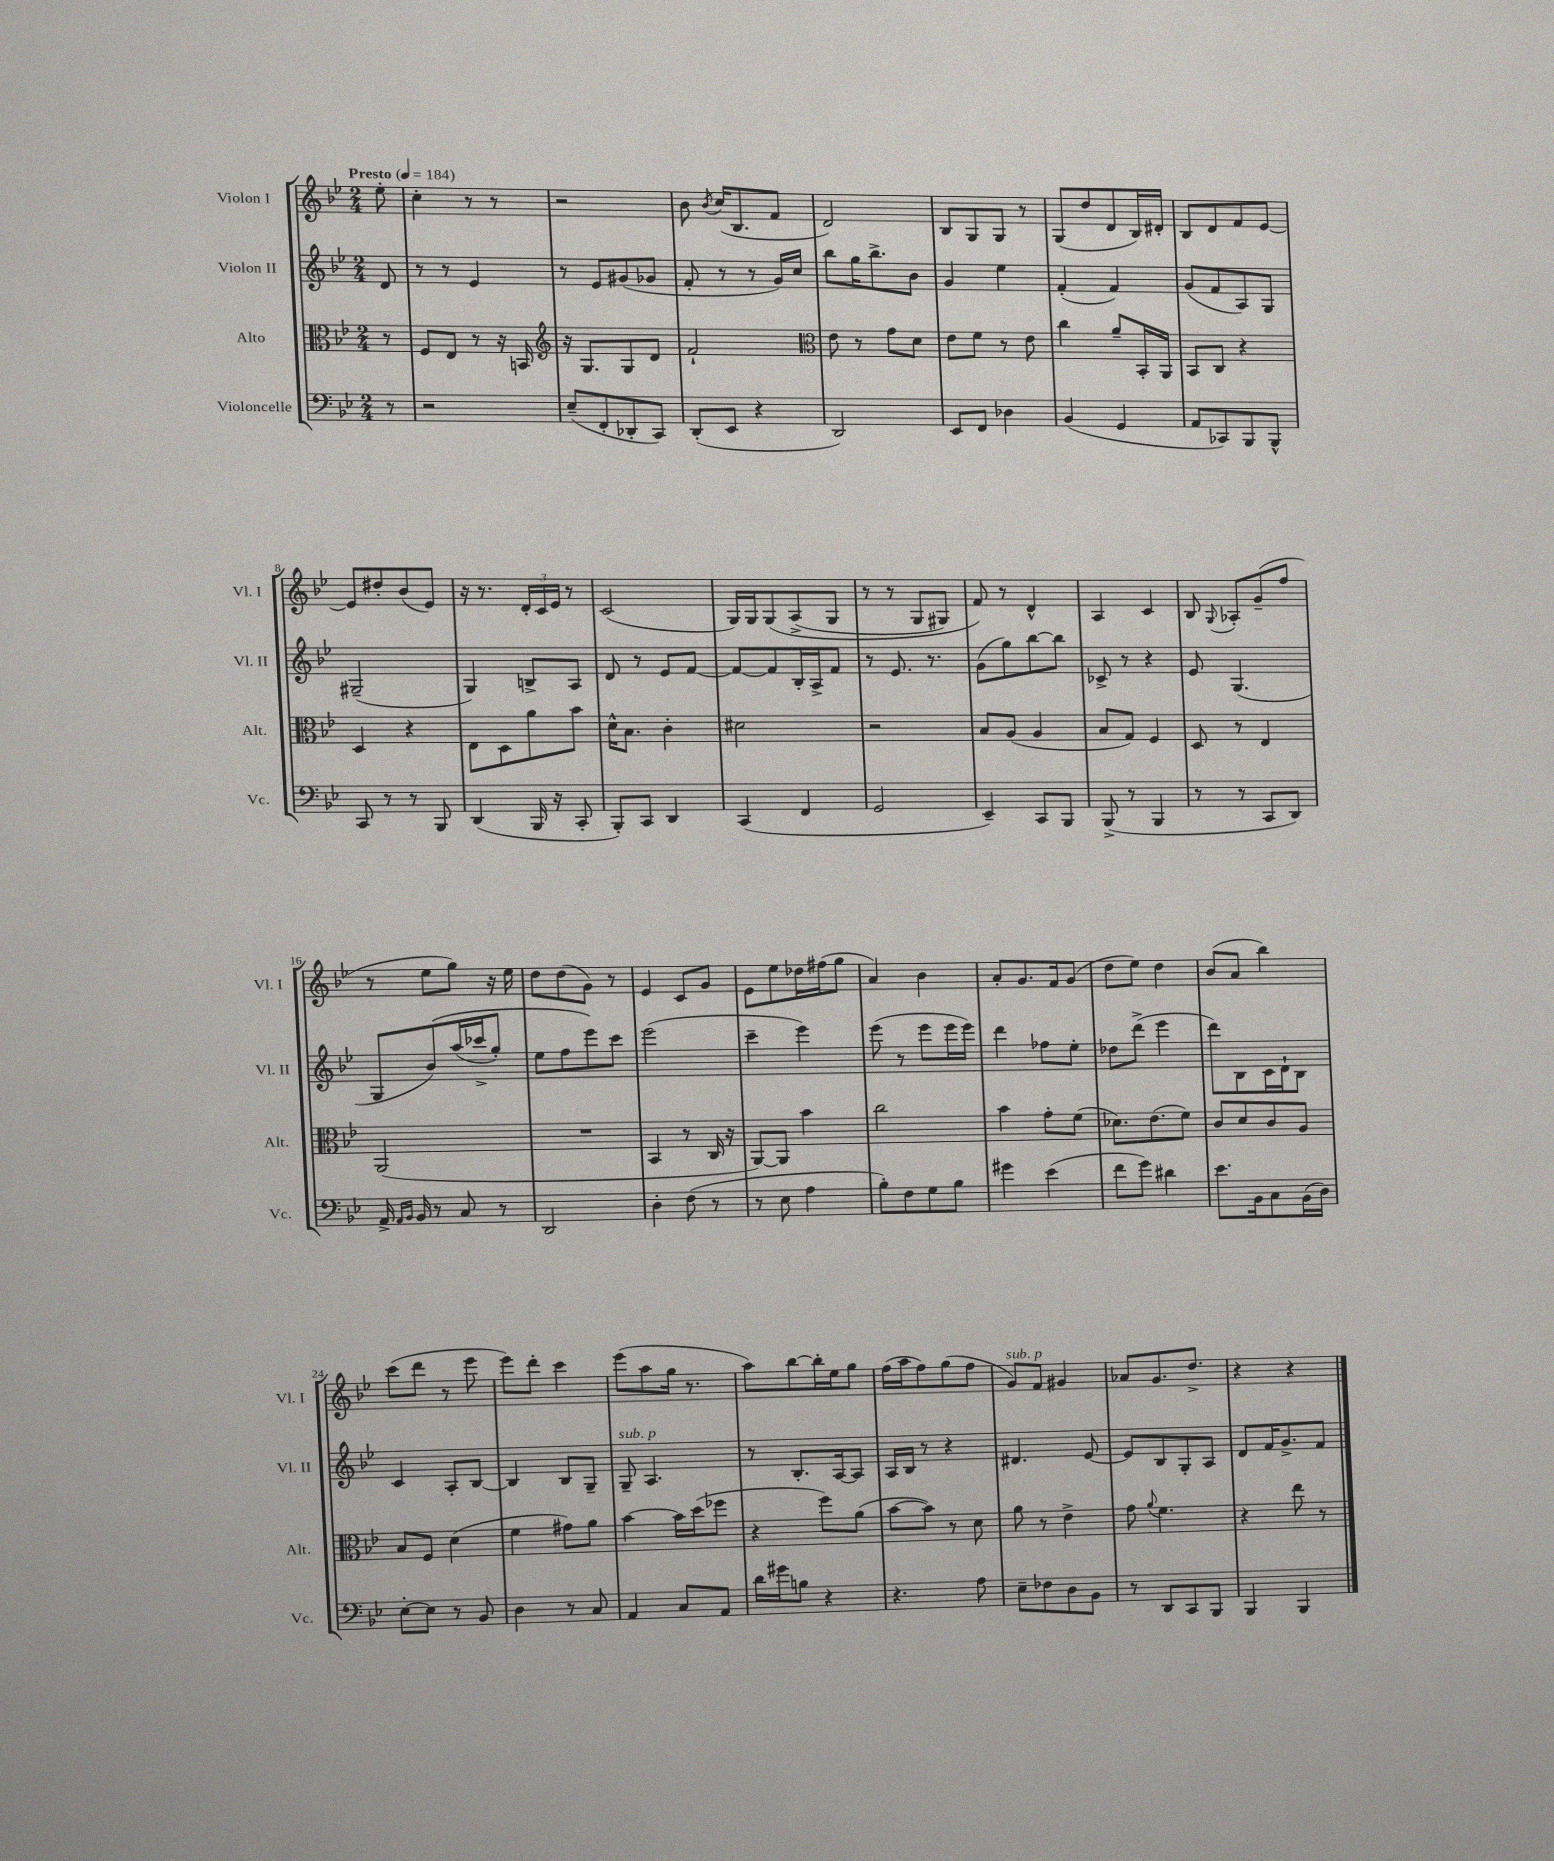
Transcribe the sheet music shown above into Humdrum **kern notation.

**kern	**kern	**kern	**kern
*part4	*part3	*part2	*part1
*staff4	*staff3	*staff2	*staff1
*I"Violoncelle	*I"Alto	*I"Violon II	*I"Violon I
*I'Vc.	*I'Alt.	*I'Vl. II	*I'Vl. I
*clefF4	*clefC3	*clefG2	*clefG2
*k[b-e-]	*k[b-e-]	*k[b-e-]	*k[b-e-]
*M2/4	*M2/4	*M2/4	*M2/4
*MM184	*MM184	*MM184	*MM184
=	=	=	=
!	!	!	!LO:TX:a:B:t=Presto
8r	8r	8d/	8ee-'\
=1	=1	=1	=1
2r	8F/L	8r	4cc'\
.	8E-/J	8r	.
.	8r	4e-/	8r
.	16r	.	8r
.	16BBn/	.	.
=2	=2	=2	=2
*	*clefG2	*	*
(8E-~/L	16r	8r	2r
.	8.G/L	.	.
8FF'/	.	8e-/L	.
8DD-X'/	8G/	(8g#X/	.
8CC/J)	8d/J	8g-X/J	.
=3	=3	=3	=3
(8DD'/L	2f`/	8f'/	8b-\
.	.	.	8qb-/
8EE-/J	.	8r	(16cc/KL
.	.	.	8.B-/
4r	.	8r	.
.	.	16g/LL)	8f/J
.	.	16cc/JJ	.
=4	=4	=4	=4
*	*clefC3	*	*
2DD/)	8e-\	8bb-\L	2d/)
.	8r	16gg\K	.
.	.	8.bb-^\	.
.	8g\L	.	.
.	8d\J	8b-\J	.
=5	=5	=5	=5
8EE-/L	8e-\L	4g/	8B-/L
8FF/J	8f\J	.	8G/
4D-X\	8r	4ee-\	8G/J
.	8e-\	.	8r
=6	=6	=6	=6
(4BB-/	4cc\	(4f'/	(8G/L
.	.	.	8dd/
4GG/	8a~/L	4f/)	8d/
.	16BB-'/L	.	16B-/L)
.	16AA/JJ	.	16d#X'/JJ
=7	=7	=7	=7
8AA/L	8BB-/L	(8g/L	8B-/L
8CC-X/)	8C/J	8f/	8d/
8BBB-/	4r	8A/)	8f/
8BBB-^^/J	.	8G/J	[8e-/J
!!LO:LB:g=z
=8	=8	=8	=8
8CC/	4D/	(2G#X~/	8e-/L]
8r	.	.	8dd#X'/
8r	4r	.	(8b-/
8BBB-/	.	.	8e-/J)
=9	=9	=9	=9
(4DD/	8E-\L	4G/)	16r
.	.	.	8.r
.	8D\	.	.
16BBB-/	8a\	8Bn^/L	24d'/LL
.	.	.	24c/
16r	.	.	.
.	.	.	24e-/JJ
8CC'/	8b-\J	8A/J	8r
=10	=10	=10	=10
8BBB-'/L)	16d^^\KL	8d/	(2c/
.	8.B-\J	.	.
8CC/J	.	8r	.
4DD/	4c'\	8e-/L	.
.	.	[8f/J	.
=11	=11	=11	=11
(4CC/	2d#X\	8f/L_	16G/LL)
.	.	.	16G/J
.	.	8f/]	(8G/
4FF/	.	16B-'/L	(8A^/
.	.	16A^/J	.
.	.	8f/J	8G/J
=12	=12	=12	=12
2GG/	2r	8r	8r
.	.	8.e-/	8r
.	.	.	8G/L
.	.	8.r	.
.	.	.	8G#X/J)
=13	=13	=13	=13
4EE-~/)	8B-/L	(8g\L	8f/)
.	(8A/J	8gg\)	8r
8CC/L	4A/	[8bb-\	4d^^/
8BBB-/J	.	8bb-\J]	.
=14	=14	=14	=14
(8BBB-^/	8B-/L	8c-X^/	4A/
8r	8G/J)	8r	.
4BBB-/	4F/	4r	4c/
=15	=15	=15	=15
8r	8D/	8e-/	8B-/
.	.	.	8qqG/
8r	8r	(4.G/	8A-X'/L
8CC/L	4E-/	.	(8g~/
8DD/J)	.	.	8ff/J
!!LO:LB:g=z
=16	=16	=16	=16
16AA^/	(2AA/	8G/L	8r
16qqAA/LL	.	.	.
16qqBB-/JJ	.	.	.
16BB-/	.	.	.
8r	.	(8b-/)	8ee-\L
8C/	.	(16aa/L	8gg\J)
.	.	16ccc-X^/J	.
8r	.	8gg'/J)	16r
.	.	.	16ee-\
=17	=17	=17	=17
2DD/	2r	8ee-\L	8dd\L
.	.	8ff\	(8dd\
.	.	8eee-\)	8g\J)
.	.	8ccc\J	8r
=18	=18	=18	=18
4D'\	4BB-/	(2eee-\	4e-/
(8F\	8r	.	8c/L
8r	16C/	.	8g/J
.	16r	.	.
=19	=19	=19	=19
8r	[8AA/L)	4ccc~\	8e-\L
8E-\	8AA/J]	.	8ee-\
4A\	4b-\	4eee-\)	16dd-X\L
.	.	.	(16ff#X\J
.	.	.	8gg\J
=20	=20	=20	=20
8B-'\L)	2cc\	(8eee-\	4a/)
8F\	.	8r	.
8G\	.	8eee-\L	4b-\
8B-\J	.	16eee-\L	.
.	.	16eee-\JJ)	.
=21	=21	=21	=21
4g#X\	4b-\	4ddd\	8a'/L
.	.	.	8.g/
(4e-\	8g'\L	8ff-X\L	.
.	.	.	16f/k
.	(8f\J	8ee-'\J	(8g/J
=22	=22	=22	=22
8f\L	8.d-X\L)	8dd-X\L	8dd\L
8g\J)	.	(8ddd^\J	8ee-\J)
.	(8.e-\	.	.
4d#X\	.	4eee-\	4dd\
.	8f\J)	.	.
=23	=23	=23	=23
8.e-\L	8c/L	8ddd\L)	(8b-/L
.	8d/	8B-\	8a/J
16BB-\k	.	.	.
8C\	8c/	16c\L	4bb-\)
.	.	16d`\J	.
(16BB-\L	8A/J	8B-\J	.
16D\JJ)	.	.	.
!!LO:LB:g=z
=24	=24	=24	=24
[8E-'\L	8B-/L	4c/	(8ccc\L
8E-\J]	8F/J	.	8ddd\J
8r	(4d\	8A'/L	8r
8BB-/	.	[8B-/J	8eee-\
=25	=25	=25	=25
4D\	4f\	4B-/]	8eee-\L)
.	.	.	8ddd'\J
8r	8g#X\L)	8B-/L	4ccc\
8C/	8a\J	8G~/J	.
=26	=26	=26	=26
!	!	!LO:TX:a:i:t=sub. p	!
4AA/	[4b-\	8G~/	(8eee-\L
.	.	4.A/	8aa\
8C/L	16b-\LL]	.	16gg\Jk
.	(16dd\J	.	8.r
8AA/J	8ff-X\J	.	.
=27	=27	=27	=27
16d\LL	4r	8r	8aa\L)
16g#X\J	.	.	.
8Bn\J	.	8.B-'/L	[8bb-\
4r	8ff\L)	.	16bb-'\L]
.	.	[16A/k	16ee-\J
.	(8a\J	8A/J]	8gg\J
=28	=28	=28	=28
4.r	[8b-\L	16A/LL	(16ff\LL
.	.	16B-/JJ	16aa\J
.	8b-\J])	8r	8ff\)
.	8r	4r	(8gg\
8A\	8d\	.	8ff\J
=29	=29	=29	=29
!	!	!	!LO:TX:a:i:t=sub. p
8E-~\L	8a\	4.d#X/	8g/L)
8F-X\	8r	.	8f/J
8D\	4e-^\	.	4g#X/
8BB-\J	.	[8e-/	.
=30	=30	=30	=30
8r	8g\	8e-/L]	8a-X/L
.	8qqa/	.	.
8DD/L	4.f\	8B-/	8.g/
8CC/	.	8G'/	.
.	.	.	8.dd^/J
8BBB-/J	.	8A/J	.
=31	=31	=31	=31
4BBB-/	4r	8d/L	4r
.	.	16f/K	.
.	.	8.g^/	.
4BBB-/	8ee-\	.	4r
.	8r	8f/J	.
==	==	==	==
*-	*-	*-	*-
